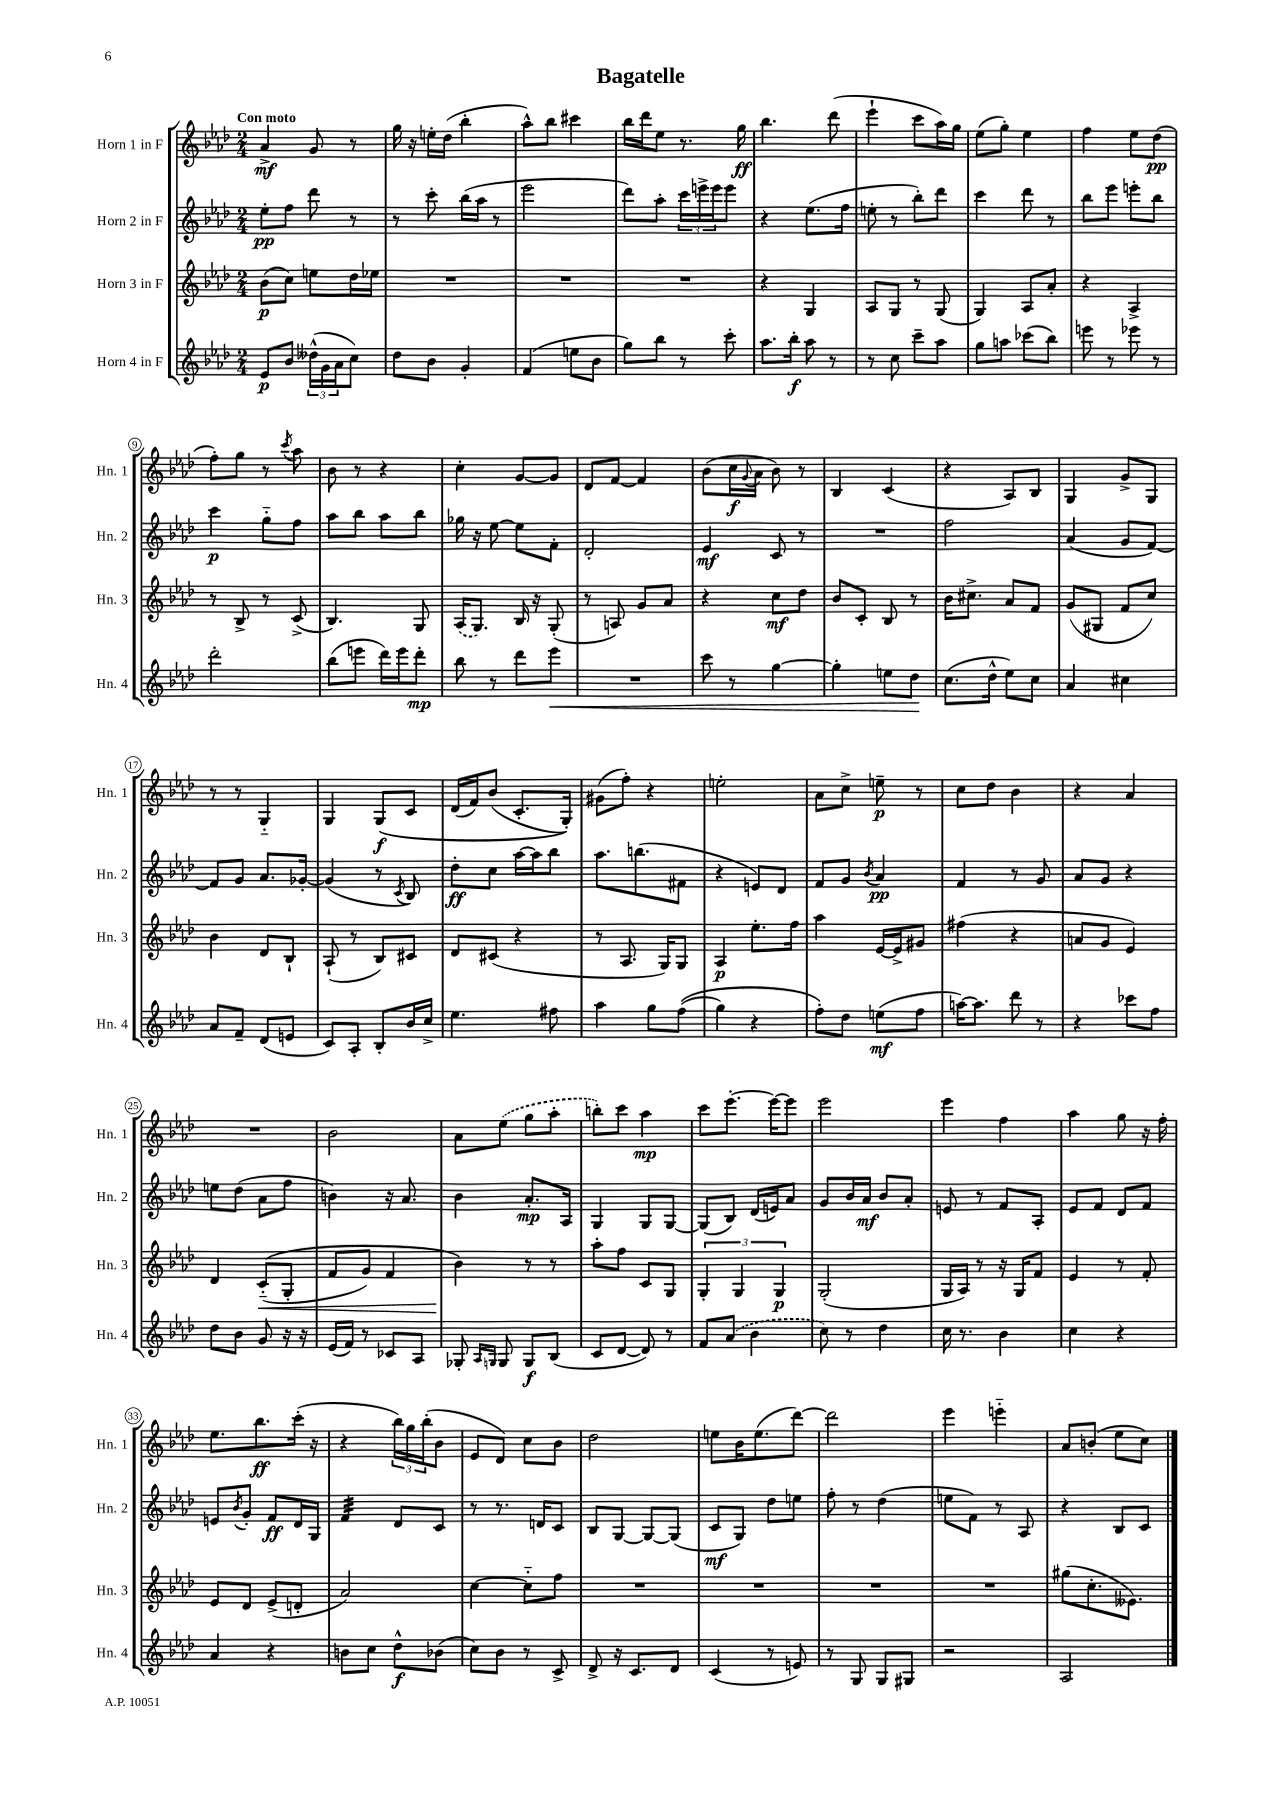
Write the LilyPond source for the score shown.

\header { title = "Bagatelle" }
<<
\new StaffGroup <<
\new Staff = "s0" \with { instrumentName = "Horn 1 in F" shortInstrumentName = "Hn. 1" } {
    \clef treble \key aes \major \numericTimeSignature \time 2/4 \tempo "Con moto"
    aes'4->\mf g'8 r8 |
    g''16 r16 e''16-. des''16( bes''4-. |
    aes''8-^) bes''8 cis'''4 |
    bes''16 des'''16 ees''8 r8. g''16\ff |
    bes''4. des'''8( |
    ees'''4-! c'''8 aes''16) g''16 |
    ees''8( g''8-.) ees''4 |
    f''4 ees''8 des''8\pp( |
    f''8-.) g''8 r8 \acciaccatura { c'''8 } aes''8 |
    bes'8 r8 r4 |
    c''4-. g'8~ g'8 |
    des'8 f'8~ f'4 |
    bes'8( c''16\f \appoggiatura { g'8 } aes'16 bes'8) r8 |
    bes4 c'4( |
    r4 aes8) bes8 |
    g4 g'8-> g8 |
    r8 r8 g4-_ |
    g4 g8\f\( c'8 |
    des'16( f'16) bes'8( c'8.-. g16-.)\) |
    gis'8( f''8-.) r4 |
    e''2-. |
    aes'8 c''8-> e''8--\p r8 |
    c''8 des''8 bes'4 |
    r4 aes'4 |
    R2 |
    bes'2 |
    aes'8 \once \slurDashed ees''8( g''8 aes''8-. |
    b''8-.) c'''8 aes''4\mp |
    c'''8 ees'''8.~-. ees'''16~ ees'''8 |
    ees'''2 |
    ees'''4 f''4 |
    aes''4 g''8 r16 f''16-. |
    ees''8. bes''8.\ff c'''16-.( r16 |
    r4 \tuplet 3/2 { bes''16) g''16 bes''16-.( } bes'8 |
    ees'8 des'8) c''8 bes'8 |
    des''2 |
    e''8 bes'16 e''8.( des'''8~) |
    des'''2 |
    ees'''4 e'''4-_ |
    aes'8 b'8-.( ees''8 c''8) \bar "|." |
}
\new Staff = "s1" \with { instrumentName = "Horn 2 in F" shortInstrumentName = "Hn. 2" } {
    \clef treble \key aes \major \numericTimeSignature \time 2/4
    ees''8-.\pp f''8 des'''8 r8 |
    r8 c'''8-. bes''16( aes''16 r8 |
    ees'''2 |
    des'''8) aes''8-. \tuplet 3/2 { c'''16 e'''16-> e'''16 } e'''8 |
    r4 ees''8.( f''16 |
    e''8-. r8 bes''8-.) des'''8 |
    c'''4 des'''8 r8 |
    bes''8 ees'''8 e'''8-. bes''8 |
    c'''4\p g''8-_ f''8 |
    aes''8 bes''8 aes''8 bes''8 |
    ges''16 r16 ees''8~ ees''8 f'8-. |
    des'2-. |
    ees'4\mf c'8 r8 |
    R2 |
    f''2 |
    aes'4( g'8 f'8~) |
    f'8 g'8 aes'8. ges'16~-. |
    ges'4( r8 \acciaccatura { c'8 } bes8) |
    des''8-.\ff c''8 aes''16~ aes''16 bes''8 |
    aes''8. b''8.( fis'8 |
    r4 e'8) des'8 |
    f'8 g'8 \acciaccatura { bes'8 } aes'4\pp |
    f'4 r8 g'8 |
    aes'8 g'8 r4 |
    e''8 des''8( aes'8 f''8 |
    b'4) r16 aes'8. |
    bes'4 aes'8.-.\mp aes16 |
    g4 g8 g8~ |
    g8( bes8) des'16( e'16) aes'8 |
    g'8 bes'16 aes'16\mf bes'8 aes'8-. |
    e'8 r8 f'8 aes8-. |
    ees'8 f'8 des'8 f'8 |
    e'8 \acciaccatura { bes'8 } g'8-. f'8\ff des'16 g16 |
    f'4:32 des'8 c'8 |
    r8 r8. d'16 c'8 |
    bes8 g8~ g8~ g8( |
    c'8\mf g8) des''8 e''8 |
    f''8-. r8 des''4( |
    e''8 f'8) r8 aes8 |
    r4 bes8 c'8 \bar "|." |
}
\new Staff = "s2" \with { instrumentName = "Horn 3 in F" shortInstrumentName = "Hn. 3" } {
    \clef treble \key aes \major \numericTimeSignature \time 2/4
    bes'8\p( c''8) e''8 des''16 ees''16 |
    R2 |
    R2 |
    R2 |
    r4 g4 |
    aes8 g8 r8 g8( |
    g4) aes8 aes'8-. |
    r4 aes4-> |
    r8 bes8-> r8 c'8->( |
    bes4.) g8 |
    \once \slurDashed aes16( g8.) bes16 r16 g8-.( |
    r8 a8) g'8 aes'8 |
    r4 c''8\mf des''8 |
    bes'8 c'8-. bes8 r8 |
    bes'16 cis''8.-> aes'8 f'8 |
    g'8( gis8 f'8 c''8) |
    bes'4 des'8 bes8-! |
    aes8-!( r8 bes8) cis'8 |
    des'8 cis'8( r4 |
    r8 aes8. g16) g8 |
    aes4\p ees''8.-. f''16 |
    aes''4 ees'16~ ees'16-> gis'8 |
    fis''4( r4 |
    a'8 g'8 ees'4) |
    des'4 c'8-_\<(\( g8-. |
    f'8 g'8) f'4 |
    bes'4\!\) r8 r8 |
    aes''8-. f''8 c'8 g8 |
    \tuplet 3/2 { g4-. g4 g4\p } |
    g2-.( |
    g16 aes16) r8 r16 g16 f'8 |
    ees'4 r8 f'8-. |
    ees'8 des'8 ees'8->( d'8-. |
    aes'2) |
    c''4~ c''8-_ f''8 |
    R2 |
    R2 |
    R2 |
    R2 |
    gis''8( c''8.-. eeses'8.) \bar "|." |
}
\new Staff = "s3" \with { instrumentName = "Horn 4 in F" shortInstrumentName = "Hn. 4" } {
    \clef treble \key aes \major \numericTimeSignature \time 2/4
    ees'8\p bes'8 \tuplet 3/2 { deses''16-^( g'16 aes'16 } c''8) |
    des''8 bes'8 g'4-. |
    f'4( e''8 bes'8 |
    g''8) bes''8 r8 c'''8-. |
    aes''8. bes''16-.\f aes''8 r8 |
    r8 c''8 c'''8-- aes''8 |
    g''8 a''8 ces'''8( bes''8) |
    e'''8 r8 ees'''8 r8 |
    des'''2-. |
    bes''8( e'''8 des'''16) e'''16 des'''8-.\mp |
    bes''8 r8 des'''8 ees'''8\< |
    R2 |
    c'''8 r8 g''4~ |
    g''4-. e''8 des''8\! |
    c''8.( des''16-^ ees''8) c''8 |
    aes'4 cis''4 |
    aes'8 f'8-- des'8( e'8 |
    c'8) aes8-. bes8-. bes'16 c''16-> |
    ees''4. fis''8 |
    aes''4 g''8 f''8(\( |
    g''4) r4 |
    f''8-.\) des''8 e''8\mf( f''8 |
    a''16~) a''8. des'''8 r8 |
    r4 ces'''8 f''8 |
    des''8 bes'8 g'8 r16 r16 |
    ees'16( f'16) r8 ces'8 aes8 |
    ges8-. \grace { aes16 g16 } g8 g8\f bes8( |
    c'8 des'8~ des'8) r8 |
    f'8 \once \slurDashed aes'8( bes'4 |
    c''8) r8 des''4 |
    c''16 r8. bes'4 |
    c''4 r4 |
    aes'4 r4 |
    b'8 c''8 des''8-^\f bes'8( |
    c''8) bes'8 r8 c'8-> |
    des'8-> r16 c'8. des'8 |
    c'4( r8 e'8) |
    r8 g8 g8 gis8 |
    r2 |
    aes2 \bar "|." |
}
>>
>>
\layout { \context { \Score \override BarNumber.stencil = #(make-stencil-circler 0.1 0.3 ly:text-interface::print) } }
